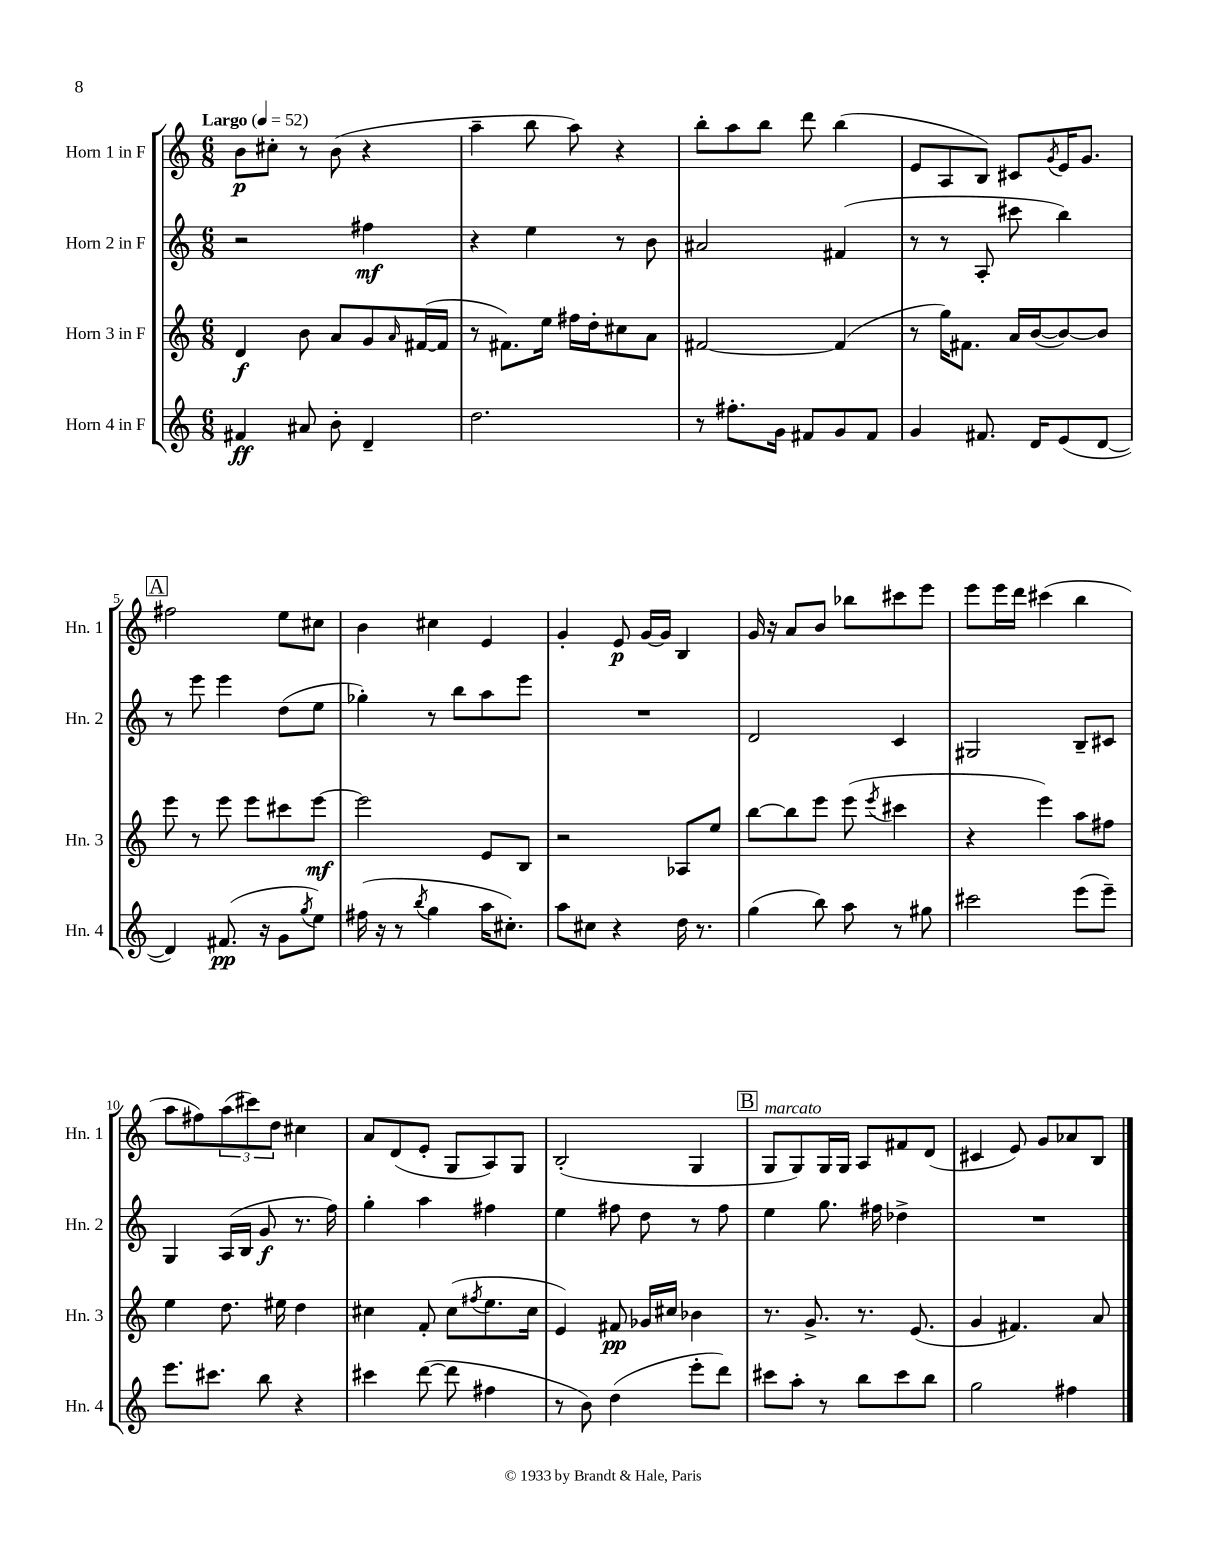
<<
\new StaffGroup <<
\new Staff = "s0" \with { instrumentName = "Horn 1 in F" shortInstrumentName = "Hn. 1" } {
    \clef treble \key c \major \numericTimeSignature \time 6/8 \tempo "Largo" 4 = 52
    b'8\p cis''8-. r8 b'8( r4 |
    a''4-- b''8 a''8) r4 |
    b''8-. a''8 b''8 d'''8 b''4( |
    e'8 a8 b8) cis'8 \acciaccatura { g'8 } e'16 g'8. |
    \mark \markup { \box "A" } fis''2 e''8 cis''8 |
    b'4 cis''4 e'4 |
    g'4-. e'8\p g'16~ g'16 b4 |
    g'16 r16 a'8 b'8 bes''8 cis'''8 e'''8 |
    e'''8 e'''16 d'''16 cis'''4( b''4 |
    a''8 fis''8) \tuplet 3/2 { a''8( cis'''8) d''8 } cis''4 |
    a'8 d'8( e'8-. g8 a8) g8 |
    b2-.( g4 |
    \mark \markup { \box "B" } g8^\markup { \italic "marcato" } g8) g16 g16 a8 fis'8 d'8( |
    cis'4 e'8) g'8 aes'8 b8 \bar "|." |
}
\new Staff = "s1" \with { instrumentName = "Horn 2 in F" shortInstrumentName = "Hn. 2" } {
    \clef treble \key c \major \numericTimeSignature \time 6/8
    r2 fis''4\mf |
    r4 e''4 r8 b'8 |
    ais'2 fis'4( |
    r8 r8 a8-. cis'''8 b''4) |
    \mark \markup { \box "A" } r8 e'''8 e'''4 d''8( e''8 |
    ges''4-.) r8 b''8 a''8 e'''8 |
    R2. |
    d'2 c'4 |
    gis2 b8-- cis'8 |
    g4 a16( b16 g'8\f r8. f''16) |
    g''4-. a''4 fis''4 |
    e''4 fis''8 d''8 r8 fis''8 |
    \mark \markup { \box "B" } e''4 g''8. fis''16 des''4-> |
    R2. \bar "|." |
}
\new Staff = "s2" \with { instrumentName = "Horn 3 in F" shortInstrumentName = "Hn. 3" } {
    \clef treble \key c \major \numericTimeSignature \time 6/8
    d'4\f b'8 a'8 g'8 \grace { a'16 } fis'16~( fis'16 |
    r8 fis'8.) e''16 fis''16 d''16-. cis''8 a'8 |
    fis'2~ fis'4( |
    r8 g''16) fis'8. a'16 b'16~( b'8~) b'8 |
    \mark \markup { \box "A" } e'''8 r8 e'''8 e'''8 cis'''8 e'''8~\mf |
    e'''2 e'8 b8 |
    r2 aes8 e''8 |
    b''8~ b''8 e'''8 e'''8( \acciaccatura { e'''8 } cis'''4 |
    r4 e'''4) a''8 fis''8 |
    e''4 d''8. eis''16 d''4 |
    cis''4 f'8-. cis''8( \acciaccatura { fis''8 } e''8. cis''16 |
    e'4) fis'8\pp ges'16 cis''16 bes'4 |
    \mark \markup { \box "B" } r8. g'8.-> r8. e'8.( |
    g'4 fis'4.) a'8 \bar "|." |
}
\new Staff = "s3" \with { instrumentName = "Horn 4 in F" shortInstrumentName = "Hn. 4" } {
    \clef treble \key c \major \numericTimeSignature \time 6/8
    fis'4\ff ais'8 b'8-. d'4-- |
    d''2. |
    r8 fis''8.-. g'16 fis'8 g'8 fis'8 |
    g'4 fis'8. d'16 e'8( d'8~ |
    \mark \markup { \box "A" } d'4) fis'8.\pp( r16 g'8 \acciaccatura { g''8 } e''8) |
    fis''16( r16 r8 \acciaccatura { b''8 } g''4 a''16 cis''8.-.) |
    a''8 cis''8 r4 d''16 r8. |
    g''4( b''8) a''8 r8 gis''8 |
    cis'''2 e'''8( e'''8--) |
    e'''8. cis'''8. b''8 r4 |
    cis'''4 d'''8~( d'''8 fis''4 |
    r8 b'8) d''4( e'''8-. d'''8) |
    \mark \markup { \box "B" } cis'''8 a''8-. r8 b''8 cis'''8 b''8 |
    g''2 fis''4 \bar "|." |
}
>>
>>
